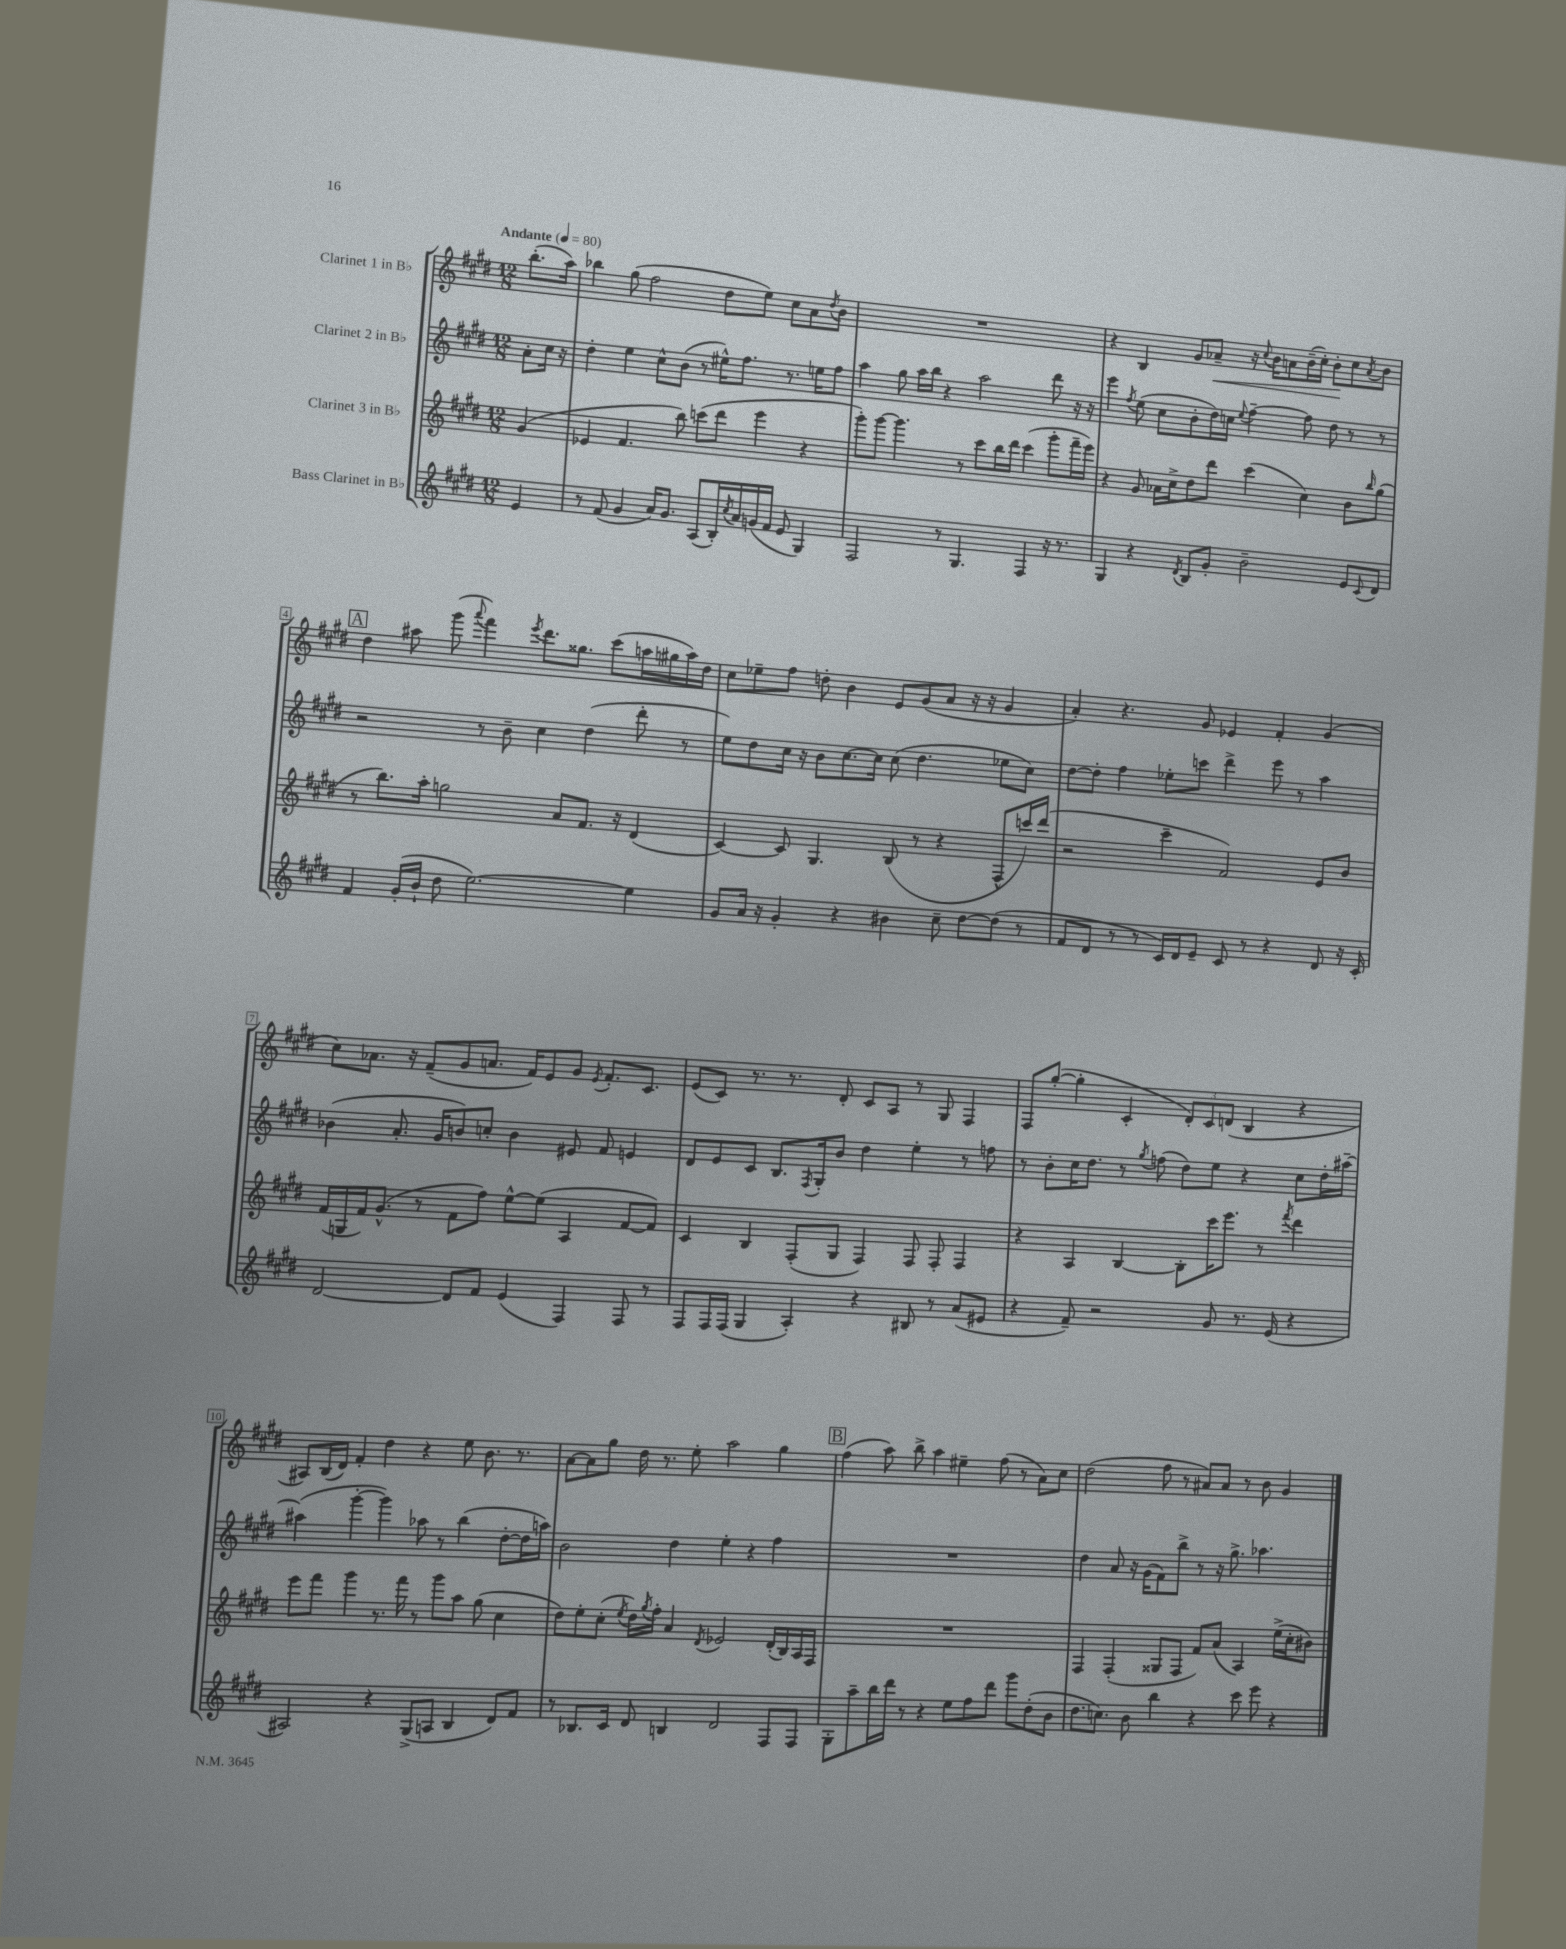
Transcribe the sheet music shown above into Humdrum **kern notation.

**kern	**kern	**kern	**kern	**dynam
*part4	*part3	*part2	*part1	*part1
*staff4	*staff3	*staff2	*staff1	*staff1
*I"Bass Clarinet in B♭	*I"Clarinet 3 in B♭	*I"Clarinet 2 in B♭	*I"Clarinet 1 in B♭	*
*clefG2	*clefG2	*clefG2	*clefG2	*
*k[f#c#g#d#]	*k[f#c#g#d#]	*k[f#c#g#d#]	*k[f#c#g#d#]	*
*M12/8	*M12/8	*M12/8	*M12/8	*
*MM80	*MM80	*MM80	*MM80	*
=	=	=	=	=
!	!	!	!LO:TX:a:B:t=Andante	!
4e/	(4g#/	8a'\L	(8.bb'\L	.
.	.	16cc#\Jk	.	.
.	.	16r	16aa\Jk)	.
=1	=1	=1	=1	=1
8r	4e-X/	4dd#'\	4bb-X\	.
(8f#/	.	.	.	.
4g#/	4.f#/	4ee\	(8gg#\	.
.	.	.	2ff#\	.
16a/KL)	.	8cc#^^\L	.	.
8.g#/J	.	.	.	.
.	8bb\)	(8b\J	.	.
(8A/L	(8cccn\L	8r	.	.
16B'/L)	8ddd#\J	16ee#X^^\KL)	8dd#\L	.
8qcc#/	.	.	.	.
16a/	.	8.ff#\J	.	.
(16gn/	4eee\	.	8ee\J)	.
16f#/JJ	.	.	.	.
8e/	.	8.r	8cc#\L	.
4G#/)	4r	.	8a\	.
.	.	16een\KL	.	.
.	.	.	8qdd#/	.
.	.	8ff#\J	8b\J	.
=2	=2	=2	=2	=2
2F#/	8ggg#'\L)	4aa\	1.r	.
.	[8ggg#\J	.	.	.
.	4.ggg#\]	8gg#\	.	.
.	.	16aa\LL	.	.
.	.	16bb\JJ	.	.
8r	.	4r	.	.
4.G#/	8r	.	.	.
.	8ccc#\L	2aa\	.	.
.	16bb\L	.	.	.
.	16ddd#\JJ	.	.	.
4F#/	(4ccc#\	.	.	.
16r	8ggg#'\L	8ddd#\	.	.
8.r	.	.	.	.
.	16fff#~\L	16r	.	.
.	16eee\JJ)	16r	.	.
=3	=3	=3	=3	=3
4G#/	4r	4eee\	4r	.
.	.	8qff#/	.	.
4r	8g#/	(8ee\	4B/	.
.	16a-X\LL	8cc#\L	.	.
.	16cc#^\J	.	.	.
8qd#/	.	.	.	.
8B/L	8dd#\	8b'\	8g#/L	.
!	!	!	!	!LO:HP:b
8g#'/J	8ddd#\J	16dd#\L)	8a-X~/J	<
.	.	16ccn\JJ	.	.
.	.	8qqee/	.	.
2b~\	(4ccc#\	[4ff#~\	16r	.
.	.	.	8qqcc#/	.
.	.	.	16b\KL	.
.	.	.	8an\	.
.	4cc#\)	8ff#\]	(16b~\L	.
.	.	.	16cc#'\JJ)	.
.	.	8dd#\	8b'\L	.
8e/L	8b\L	8r	8cc#\	[
8qqc#/	16qqbb/	.	8qa/	.
8d#/J	(8gg#\J	8r	8b\J	.
!!LO:LB:g=z
!!LO:REH:place=s1:t=A
=4	=4	=4	=4	=4
4f#/	8r	2r	4dd#\	.
.	8.bb\L)	.	.	.
(16g#'/LL	.	.	8aa#X\	.
16b`/JJ	16aa'\Jk	.	.	.
8dd#\	2ggn\	.	(8ggg#\	.
.	.	.	8qqaaa/	.
[2.ee\)	.	8r	4fff#\)	.
.	.	8b~\	.	.
.	.	.	8qeee/	.
.	.	4cc#\	8.ddd#\L	.
.	8a/L	.	.	.
.	.	.	8.gg##X\J	.
.	8.f#/J	(4dd#\	.	.
.	.	.	(8ccc#\L	.
.	16r	.	.	.
4ee\]	(4d#/	8ddd#'\	16aan\L	.
.	.	.	16gg#X\	.
.	.	8r	16aa\)	.
.	.	.	16dd#\JJ	.
=5	=5	=5	=5	=5
8g#/L	[4c#/)	8ee\L)	8cc#\L	.
16a/Jk	.	8dd#\	8ee-X~\	.
16r	.	.	.	.
4g#'/	8c#/]	16cc#\Jk	8ff#\J	.
.	.	16r	.	.
.	4.G#/	8b\L	8ddn'\	.
4r	.	[8.cc#\	4b\	.
.	.	16cc#\Jk]	.	.
4b#X\	(8B/	(8cc#\	8e/L	.
.	8r	4.dd#\	(8g#/	.
8cc#~\	4r	.	8a/J	.
[8dd#\L	.	.	16r	.
.	.	.	16r	.
(8dd#\J]	8F#^^/L	8ee-X\L	4g#/	.
8r	16cccn/L)	8cc#\J)	.	.
.	(16ddd#/JJ	.	.	.
=6	=6	=6	=6	=6
8f#/L	2r	[8dd#\L	4a'/)	.
8d#/J	.	8dd#'\J]	.	.
8r	.	4ff#\	4.r	.
8r	.	.	.	.
16c#/LL)	4ccc#~\	8ee-X'\L	.	.
16d#/J	.	.	.	.
8e~/J	.	8cccn\J	8g#/	.
8c#/	2f#/)	4ddd#^\	4e-X/	.
8r	.	.	.	.
4r	.	8eee\	4f#'/	.
.	.	8r	.	.
8d#/	8e/L	4aa\	(4g#/	.
16r	8b/J	.	.	.
16c#'/	.	.	.	.
!!LO:LB:g=z
=7	=7	=7	=7	=7
[2d#/	(16f#/LL	(4b-X\	8cc#\L)	.
.	16Gn/	.	.	.
.	16f#/J)	.	8.a-X\J	.
.	(8.g#^^/J	.	.	.
.	.	8.a'/	.	.
.	.	.	16r	.
.	8r	.	(8f#~/L	.
.	.	16g#/KL	.	.
8d#/L]	8f#\L	8bn/)	8g#/	.
8f#/J	8ff#\J)	8ccn'/J	8.an/J	.
(4e/	[8ee^^\L	4b\	.	.
.	.	.	16f#/KL)	.
.	(8ee\J]	.	8e/	.
4F#/)	4A/	8e#X/	8g#/J	.
.	.	.	8qe/	.
.	.	8f#/	8.f#'/L	.
8F#/	[8f#/L	4en/	.	.
.	.	.	8.c#/J	.
8r	8f#/J])	.	.	.
=8	=8	=8	=8	=8
8F#/L	4c#/	8d#/L	(8e/L	.
16F#/L	.	8e/	8c#/J)	.
(16F#/JJ	.	.	.	.
4G#/	4B/	8c#/J	8.r	.
.	.	8.B/L	.	.
.	.	.	8.r	.
4A'/)	(8F#'/L	.	.	.
.	.	8qF#/	.	.
.	.	16G#'/k	.	.
.	8G#/J	8b/J	8d#'/	.
4r	4F#/)	4dd#\	8c#/L	.
.	.	.	8A/J	.
8B#X/	8F#/	4ee'\	8r	.
8r	8F#'/	.	8G#/	.
(8a/L	4F#/	8r	4F#/	.
8e#X/J	.	8ffn\	.	.
=9	=9	=9	=9	=9
4r	4r	8r	8F#/L	.
.	.	8b'\L	([8gg#'/J	.
8f#~/)	4A/	16cc#\K	4gg#'\]	.
.	.	8.dd#\J	.	.
2r	.	.	.	.
.	[4B/	8r	4c#'/	.
.	.	8qgg#/	.	.
.	.	(8ffn\	.	.
.	8B'\L]	8dd#\L)	12d#'/L)	.
.	.	.	12c#/	.
8g#/	16ccc#\K	8ee\J	.	.
.	.	.	(12dn/J	.
.	8.eee\J	.	.	.
8.r	.	4r	4B/	.
.	8r	.	.	.
(16e/	.	.	.	.
.	8qfff#/	.	.	.
4r	4ddd#\	8cc#\L	4r	.
.	.	16dd#'\L	.	.
.	.	[16aa#X~\JJ	.	.
!!LO:LB:g=z
=10	=10	=10	=10	=10
2A#X/)	8eee\L	(4aa#X\]	8A#X/L)	.
.	8fff#\J	.	(16B/L	.
.	.	.	16d#/JJ)	.
.	4ggg#\	[4ggg#'\	4f#'/	.
4r	8.r	4ggg#\])	4dd#\	.
.	16fff#\	.	.	.
(8G#^/L	8r	8aa-X\	4r	.
8An/J	8ggg#\L	8r	.	.
4B/	8aa\J	(4bb\	8ee\	.
.	(8gg#\	.	8.b\	.
8d#/L)	4cc#\	[8dd#'\L	.	.
.	.	.	8.r	.
8f#/J	.	16dd#\L]	.	.
.	.	16aan\JJ)	.	.
=11	=11	=11	=11	=11
8r	8dd#\L)	2b\	[8a\L	.
8.B-X/L	8ee'\	.	8a\]	.
.	(8cc#'\J	.	8gg#\J	.
16c#/Jk	.	.	.	.
.	8qee/	.	.	.
8d#/	16dd#\LL)	.	16dd#\	.
.	8qgg#/	.	.	.
.	16ff#'\JJ	.	8.r	.
4Bn/	4a/	4dd#\	.	.
.	.	.	8ee'\	.
.	8qd#/	.	.	.
2d#/	2e-X/	4ee'\	2aa\	.
.	.	4r	.	.
8F#/L	(16d#'/LL	4ff#\	4gg#\	.
.	16B/)	.	.	.
8F#/J	16A/	.	.	.
.	16F#/JJ	.	.	.
!!LO:REH:place=s1:t=B
=12	=12	=12	=12	=12
8G#'\L	1.r	1.r	(4ff#\	.
8aa~\	.	.	.	.
16bb\L	.	.	8aa\)	.
16ddd#\JJ	.	.	.	.
8r	.	.	8bb^\	.
4r	.	.	4aa\	.
8ee\L	.	.	4ee#X~\	.
8ff#\	.	.	.	.
8ddd#\J	.	.	(8ff#\	.
8ggg#\L	.	.	8r	.
(8dd#'\	.	.	8a\L)	.
8b\J	.	.	8cc#\J	.
=13	=13	=13	=13	=13
8.dd#\L	4F#/	4dd#\	(2dd#\	.
8.ccn\J)	.	.	.	.
.	(4F#'/	8a/	.	.
8b\	.	16r	.	.
.	.	(16g#\KL	.	.
4bb\	8G##X/L	8f#\)	8ff#\	.
.	8F#/J	8bb^\J	8r	.
4r	8f#/L)	8r	8a#X/L)	.
.	(8a/J	16r	8a#/J	.
.	.	8.gg#^\	.	.
8ccc#\	4A/)	.	8r	.
8eee\	.	4.aa-X\	8b\	.
4r	(16ee^\LL	.	4g#/	.
.	16cc#'\J	.	.	.
.	8b#X\J)	.	.	.
==	==	==	==	==
*-	*-	*-	*-	*-
